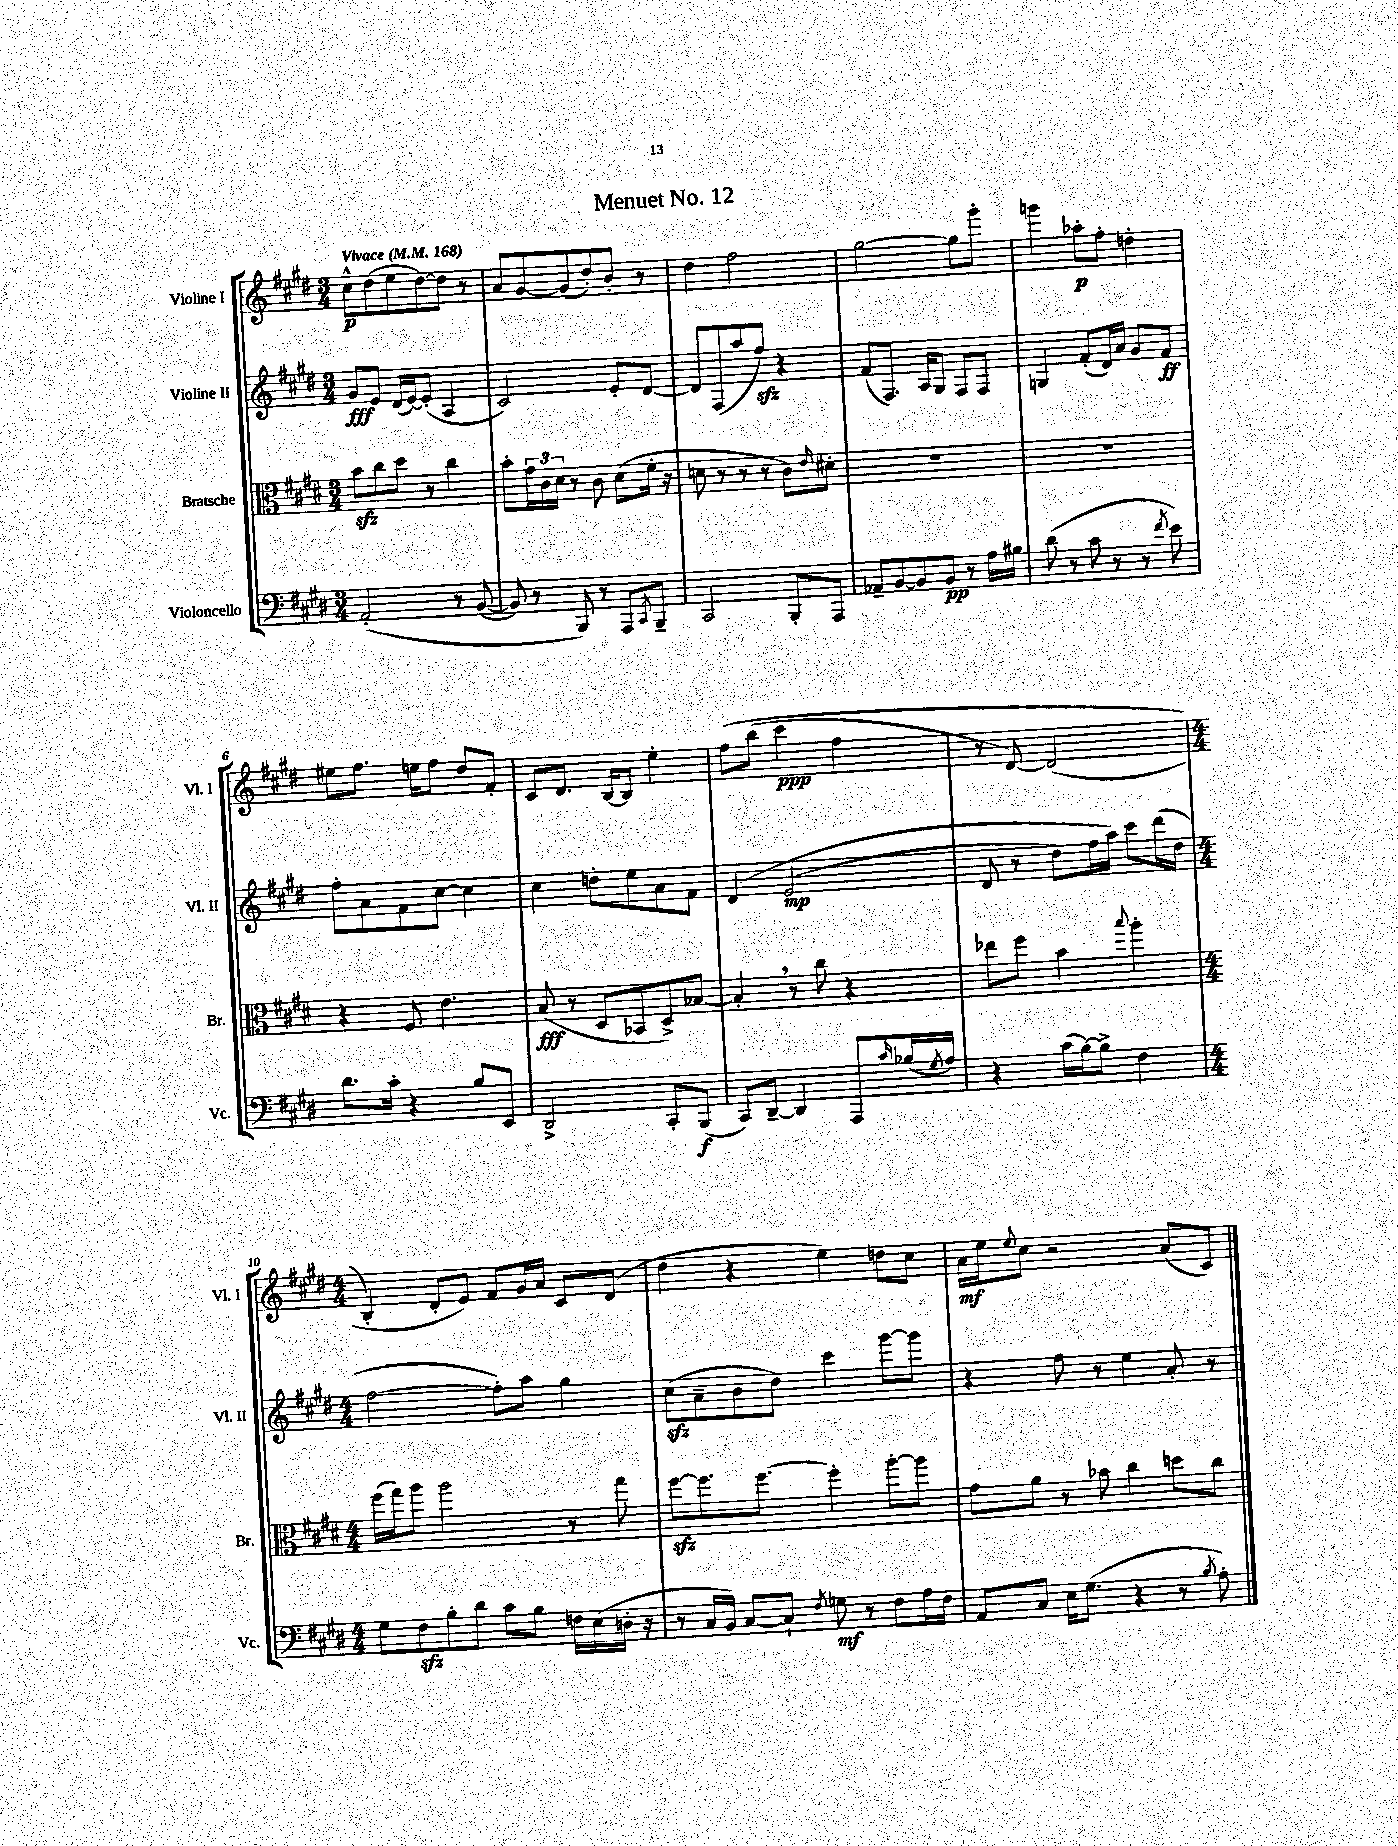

**kern	**dynam	**kern	**dynam	**kern	**dynam	**kern	**dynam
*part4	*part4	*part3	*part3	*part2	*part2	*part1	*part1
*staff4	*staff4	*staff3	*staff3	*staff2	*staff2	*staff1	*staff1
*I"Violoncello	*	*I"Bratsche	*	*I"Violine II	*	*I"Violine I	*
*I'Vc.	*	*I'Br.	*	*I'Vl. II	*	*I'Vl. I	*
*clefF4	*	*clefC3	*	*clefG2	*	*clefG2	*
*k[f#c#g#d#]	*	*k[f#c#g#d#]	*	*k[f#c#g#d#]	*	*k[f#c#g#d#]	*
*M3/4	*	*M3/4	*	*M3/4	*	*M3/4	*
*MM168	*	*MM168	*	*MM168	*	*MM168	*
=1	=1	=1	=1	=1	=1	=1	=1
!	!	!	!	!	!	!LO:TX:a:B:t=Vivace	!
(2AA'/	.	8bzz\L	.	8g#/L	fff	8cc#^^\L	p
.	.	8cc#\	.	8e/J	.	(8dd#\	.
.	.	8dd#\J	.	(16d#/LL	.	8ee\	.
.	.	.	.	[16e/J)	.	.	.
.	.	8r	.	(8e'/J]	.	[8dd#\)	.
8r	.	4cc#\	.	4A/	.	8dd#\J]	.
([8BB/	.	.	.	.	.	8r	.
=2	=2	=2	=2	=2	=2	=2	=2
8BB/])	.	8b'\L	.	2c#/)	.	8a/L	.
8r	.	24g#\L	.	.	.	[8g#/	.
.	.	24c#\	.	.	.	.	.
.	.	24d#\JJ	.	.	.	.	.
8BBB/)	.	8r	.	.	.	(8g#/]	.
8r	.	8c#\	.	.	.	8dd#'/)	.
8AAA/L	.	(8d#\L	.	8e'/L	.	8b'/J	.
8qCC#/	.	.	.	.	.	.	.
8BBB~/J	.	16f#'\Jk	.	[8d#/J	.	8r	.
.	.	16r	.	.	.	.	.
=3	=3	=3	=3	=3	=3	=3	=3
2CC#/	.	8dn\	.	8d#/L]	.	4dd#\	.
.	.	8r	.	(8F#/	.	.	.
.	.	8r	.	8aa/	.	2ff#\	.
.	.	8r	.	8ff#zz/J)	.	.	.
8BBB'/L	.	8c#\L)	.	4r	.	.	.
.	.	16qqe/	.	.	.	.	.
8AAA/J	.	8d#X'\J	.	.	.	.	.
=4	=4	=4	=4	=4	=4	=4	=4
8AA-X~/L	.	2.r	.	(8f#/L	.	[2gg#\	.
[8BB/	.	.	.	8.F#/J)	.	.	.
8BB/]	.	.	.	.	.	.	.
.	.	.	.	16A/KL	.	.	.
8BB/J	pp	.	.	8G#/J	.	.	.
8r	.	.	.	8F#/L	.	8gg#\L]	.
16A\LL	.	.	.	8F#/J	.	8ggg#'\J	.
16B#X\JJ	.	.	.	.	.	.	.
=5	=5	=5	=5	=5	=5	=5	=5
(8d#\	.	2.r	.	4Gn/	.	4gggn\	.
8r	.	.	.	.	.	.	.
8c#\	.	.	.	(8f#'/L	.	8aa-X'\L	p
8r	.	.	.	16d#/L)	.	8ff#'\J	.
.	.	.	.	16a/JJ	.	.	.
8r	.	.	.	8g#/L	.	4ddn'\	.
8qf#/	.	.	.	.	.	.	.
8e\)	.	.	.	8f#/J	ff	.	.
!!LO:LB:g=z
=6	=6	=6	=6	=6	=6	=6	=6
8.d#\L	.	4r	.	8ff#'\L	.	8ee#X\L	.
.	.	.	.	8a\	.	8.ff#\J	.
16c#'\Jk	.	.	.	.	.	.	.
4r	.	8F#/	.	8f#\	.	.	.
.	.	.	.	.	.	16een\KL	.
.	.	4.e\	.	[8cc#\J	.	8ff#\J	.
8B/L	.	.	.	4cc#\]	.	8dd#/L	.
8EE/J	.	.	.	.	.	8f#'/J	.
=7	=7	=7	=7	=7	=7	=7	=7
2DD#^/	.	(8B/	fff	4cc#\	.	8c#/L	.
.	.	8r	.	.	.	8.d#/J	.
.	.	8D#/L	.	8ddn'\L	.	.	.
.	.	.	.	.	.	[16B/KL	.
.	.	8BB-X/	.	8ee\	.	8B/J]	.
8CC#'/L	.	8D#^/)	.	8a\	.	4ee'\	.
(8BBB/J	f	[8B-X/J	.	8f#\J	.	.	.
=8	=8	=8	=8	=8	=8	=8	=8
8CC#/L)	.	4B-',/]	.	(4d#/	.	(8ff#\L	.
[8DD#~/J	.	.	.	.	.	(8bb\J	.
4DD#/]	.	8r	.	(2e/	mp	4ccc#\	ppp
.	.	8cc#\	.	.	.	.	.
8AAA/L	.	4r	.	.	.	4ff#\	.
16qqc#/	.	.	.	.	.	.	.
(16B-X/L	.	.	.	.	.	.	.
8qG#/	.	.	.	.	.	.	.
16A/JJ)	.	.	.	.	.	.	.
=9	=9	=9	=9	=9	=9	=9	=9
4r	.	8ee-X\L	.	8d#/	.	8r	.
.	.	8ff#\J	.	8r	.	[8d#/)	.
(16c#\LL	.	4b\	.	8dd#\L)	.	(2d#/]	.
[16B\J)	.	.	.	.	.	.	.
8B^\J]	.	.	.	16ff#\L	.	.	.
.	.	.	.	16aa\JJ)	.	.	.
.	.	8qqbb/	.	.	.	.	.
4F#\	.	4aa'\	.	8ccc#\L	.	.	.
.	.	.	.	(16ddd#\L	.	.	.
.	.	.	.	16dd#\JJ	.	.	.
!!LO:LB:g=z
=10	=10	=10	=10	=10	=10	=10	=10
*M4/4	*	*M4/4	*	*M4/4	*	*M4/4	*
8G#\L	.	(16ff#\LL	.	[2ff#\	.	4B'/)	.
.	.	16gg#\J)	.	.	.	.	.
8F#zz\	.	8aa\J	.	.	.	.	.
8B'\	.	2aa\	.	.	.	8d#'/L	.
8d#\J	.	.	.	.	.	8e/J)	.
8c#\L	.	.	.	8ff#'\L])	.	8f#/L	.
8B\J	.	.	.	8aa\J	.	16g#/L	.
.	.	.	.	.	.	16a/JJ	.
16Fn\LL	.	8r	.	4gg#\	.	8c#/L	.
(16E\	.	.	.	.	.	.	.
16Dn'\JJ	.	8gg#\	.	.	.	(8d#/J	.
16r	.	.	.	.	.	.	.
=11	=11	=11	=11	=11	=11	=11	=11
8r	.	[8ff#zz\L	.	(8cc#zz\L	.	4dd#\	.
16C#/LL	.	8.ff#\]	.	8a~\	.	.	.
16BB/JJ)	.	.	.	.	.	.	.
[8C#/L	.	.	.	8b\	.	4r	.
.	.	[8.ff#\J	.	.	.	.	.
8C#`/J]	.	.	.	8dd#\J)	.	.	.
8qF#/	.	.	.	.	.	.	.
8Gn\	mf	4ff#'\]	.	4ccc#\	.	4ee\)	.
8r	.	.	.	.	.	.	.
8F#\L	.	[8aa'\L	.	[8ggg#\L	.	8ddn\L	.
16A\L	.	8aa\J]	.	8ggg#\J]	.	8cc#\J	.
16F#\JJ	.	.	.	.	.	.	.
=12	=12	=12	=12	=12	=12	=12	=12
8AA/L	.	8g#\L	.	4r	.	16a\LL	mf
.	.	.	.	.	.	16ee\J	.
.	.	.	.	.	.	8qqee/	.
8C#/J	.	8a\J	.	.	.	8cc#\J	.
16E\KL	.	8r	.	8ff#\	.	2r	.
(8.G#\J	.	.	.	.	.	.	.
.	.	8b-X\	.	8r	.	.	.
4r	.	4cc#\	.	4ee\	.	.	.
8r	.	8ddn\L	.	8a'/	.	(8a/L	.
8qB/	.	.	.	.	.	.	.
8A'\)	.	8cc#\J	.	8r	.	8c#/J)	.
==	==	==	==	==	==	==	==
*-	*-	*-	*-	*-	*-	*-	*-
